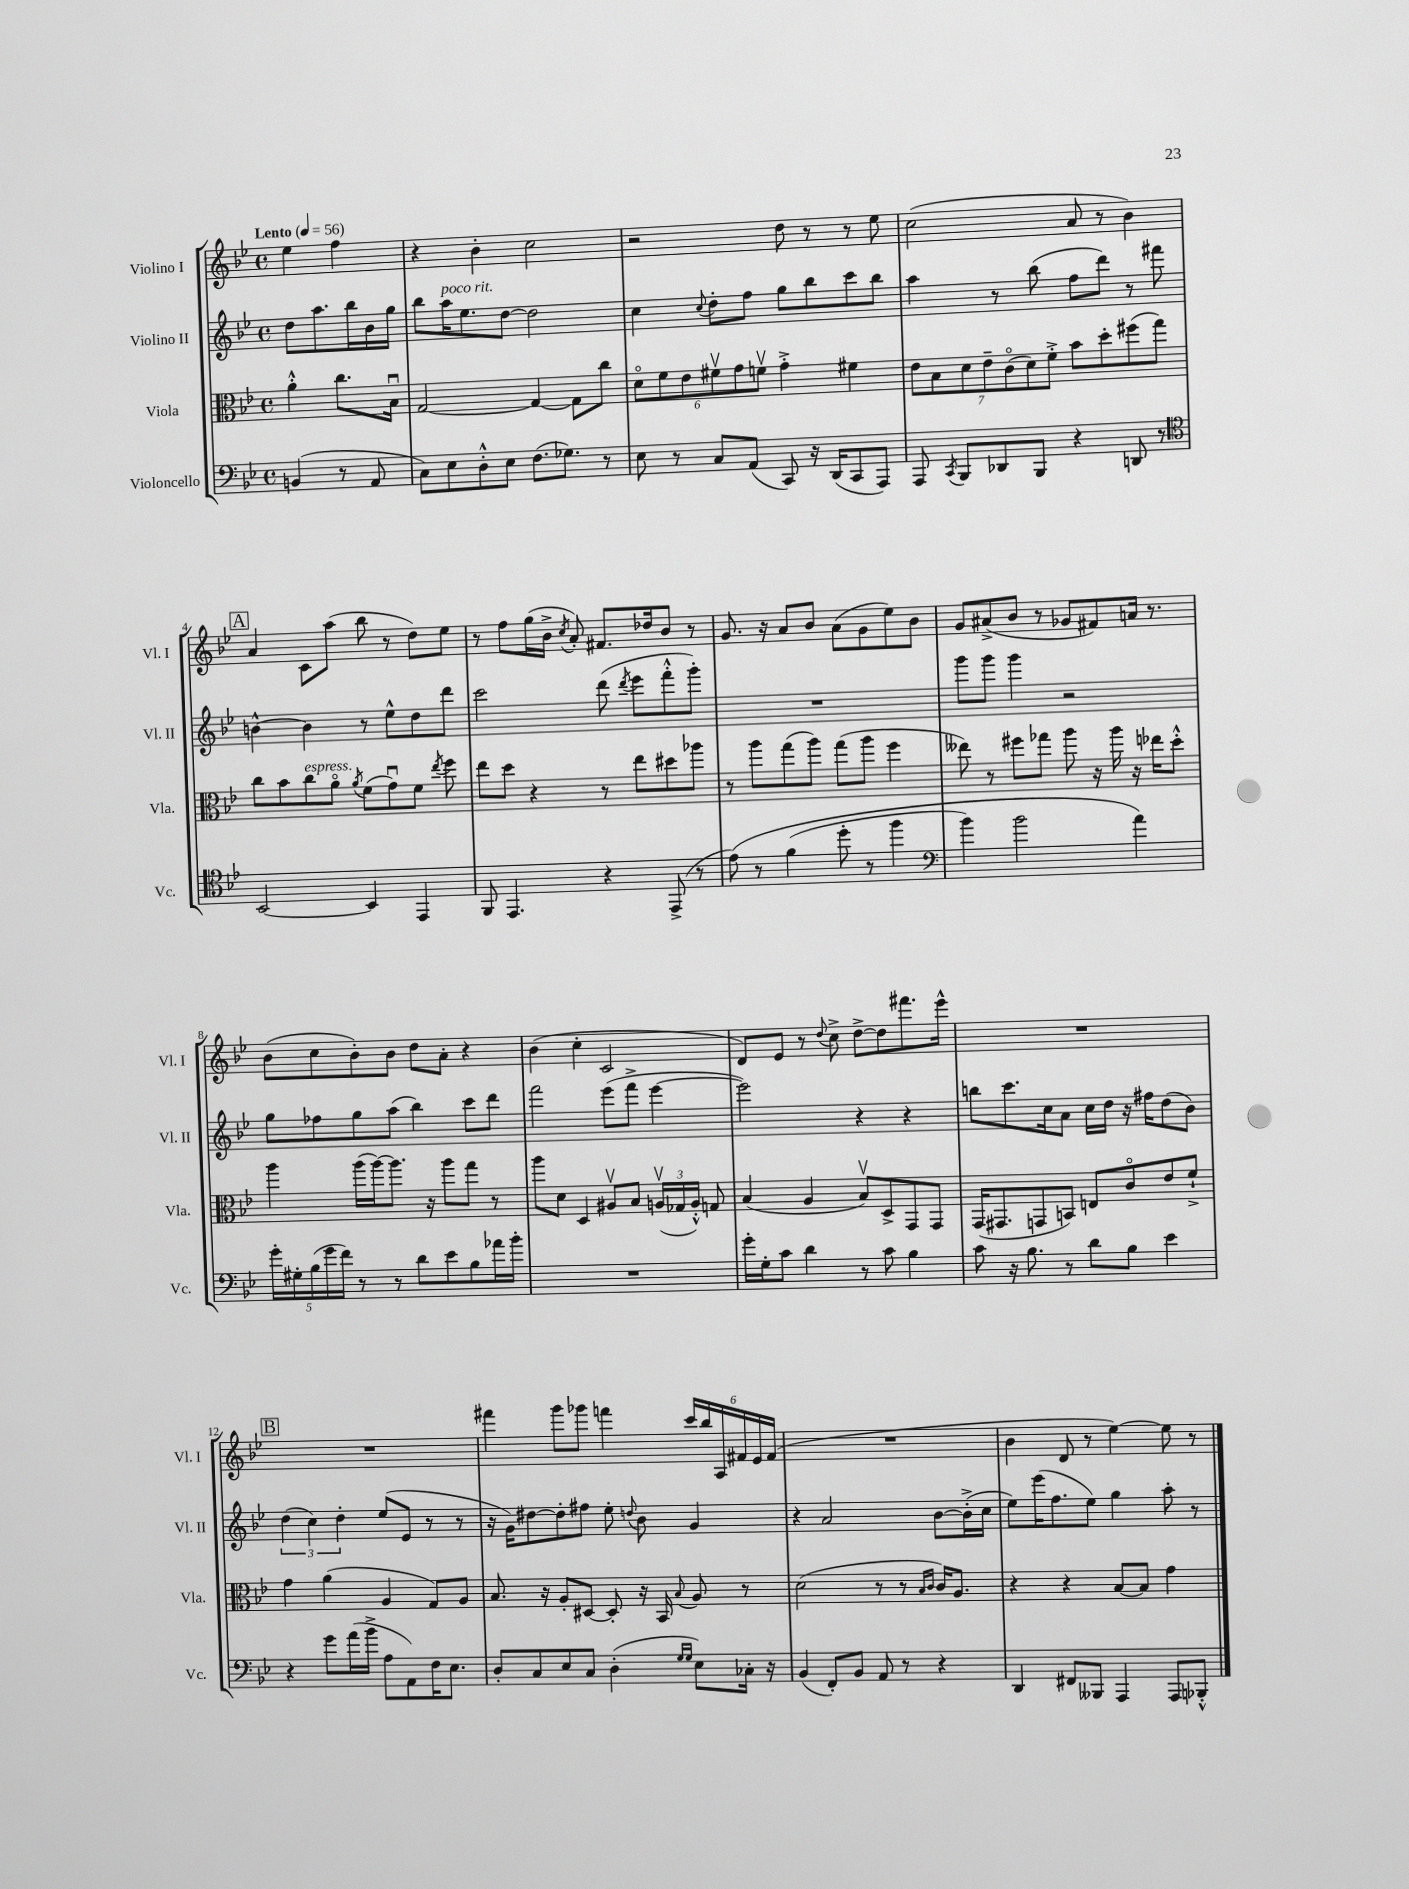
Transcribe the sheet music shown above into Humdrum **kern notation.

**kern	**kern	**kern	**kern
*staff4	*staff3	*staff2	*staff1
*clefF4	*clefC3	*clefG2	*clefG2
*k[b-e-]	*k[b-e-]	*k[b-e-]	*k[b-e-]
*M4/4	*M4/4	*M4/4	*M4/4
*met(c)	*met(c)	*met(c)	*met(c)
*MM56	*MM56	*MM56	*MM56
(4BB	4a'^^	8dd	4ee-
.	.	8.aa	.
8r	8.cc	.	4ff
.	.	16bb-	.
8AA	.	16b-	.
.	16B-u	16gg	.
=	=	=	=
8C)	[2G	8bb-	4r
8E-	.	16aa	.
.	.	8.ee-	.
8D'^^	.	.	4b-'
8E-	.	[8dd	.
(8.F	4G_	2dd]	2cc
8.G-)	.	.	.
.	8G]	.	.
8r	8cc	.	.
=	=	=	=
8E-	12do	4cc	2r
.	12f	.	.
8r	.	.	.
.	12e-	.	.
.	.	8qqcc	.
8C	12f#v	8dd'	.
.	12g	.	.
(8AA	.	8ff	.
.	12fv	.	.
8CC)	4g'^	8gg	8dd
16r	.	8bb-	8r
(16DD	.	.	.
8CC	4f#	8ccc	8r
8AAA)	.	8bb-	8ee-
=	=	=	=
8AAA	14e-	4aa	(2cc
.	14B-	.	.
8qCC	.	.	.
8BBB-	.	.	.
.	14d	.	.
.	14e-~	.	.
8DD-	.	8r	.
.	(14co	.	.
.	14d)	.	.
8BBB-	.	(8bb-	.
.	14f'^	.	.
4r	8b-	8ff	8a
.	8dd'	8ddd)	8r
8DD	(8ff#	8r	4b-)
8r	8gg)	8fff#	.
=	=	=	=
*clefC4	*	*	*
[2BB-	8cc	[4b^^	4a
.	8b-	.	.
.	8cc	4b]	8c
.	8ao	.	(8aa
.	8qa	.	.
4BB-]	(8f	8r	8bb-
.	8gu)	8ee-^^	8r
4EE-	8f	8dd	8dd)
.	8qee-	.	.
.	8ff	8ddd	8ee-
=	=	=	=
8FF	8ee-	2ccc	8r
4.EE-	8dd	.	8ff
.	4r	.	(16gg
.	.	.	16b-^
.	.	.	8qcc
.	.	.	8a')
4r	8r	(8ddd	8.f#
.	.	8qddd	.
.	8ee-	8eee-	.
.	.	.	16dd-
(8EE-^	8dd#	8fff'^^	8b-
8r	8aa-	8ggg')	8r
=	=	=	=
&(8e-)	8r	1r	8.g
8r	8aa	.	.
.	.	.	16r
(4f	(8gg	.	8a
.	8aa)	.	8b-
8dd'	(8gg	.	(8a
8r	8aa	.	8g
4ff	4ff	.	8ee-)
.	.	.	8b-
=	=	=	=
*clefF4	*	*	*
4b-)	8ee--)	8ggg	8g
.	8r	8ggg	(8a#^
2b-	8ff#	4ggg	8b-
.	8gg-	.	8r
.	8aa	2r	8g-
.	16r	.	8f#)
.	16aa	.	.
4a&)	16r	.	16a
.	16ee-	.	8.r
.	8dd'^^	.	.
=	=	=	=
20g'	4aa	8gg	(8b-
20G#'	.	.	.
(20B-	.	.	.
.	.	8ff-	8cc
20g	.	.	.
20f)	.	.	.
8r	(16aa	8gg	8b-')
.	[16aa)	.	.
8r	8.aa]	(8aa	8b-
8d	.	4bb-)	8dd
.	16r	.	.
8e-	8aa	.	8a'
8B-	8gg	8ccc	4r
16a-	8r	8ddd	.
16b-'	.	.	.
=	=	=	=
1r	8aa	2fff	(4b-
.	8d	.	.
.	4D	.	4cc'
.	8A#v	(8eee-	2c
.	8B-	8fff^	.
.	(24Av	[4eee-	.
.	24G-	.	.
.	24A'^^)	.	.
.	8G	.	.
=	=	=	=
16g'	(4B-	2eee-])	8d)
16G'	.	.	.
8c	.	.	8e-
4d	4A	.	8r
.	.	.	8qqdd
.	.	.	8cc^
8r	8B-v)	4r	[8dd^
8c	8D^	.	8dd]
4B-	8GG	4r	8.fff#
.	8GG	.	.
.	.	.	16eee-^^
=	=	=	=
8c	(16GG	8bb	1r
.	8.GG#	.	.
16r	.	8.ccc	.
8.B-	.	.	.
.	8GG	.	.
.	.	16cc	.
8r	8BB)	8a	.
8d	8E	16cc	.
.	.	16dd	.
8B-	8co	16r	.
.	.	16ff#	.
4e-	8e-	(8dd	.
.	8f`^	8b-)	.
=	=	=	=
4r	4g	(6dd	1r
.	.	6cc)	.
8g	(4a	.	.
.	.	6dd'	.
(16a	.	.	.
16b-^	.	.	.
8A	4A	(8ee-	.
8AA)	.	8e-	.
16F	8G)	8r	.
8.E-	.	.	.
.	8A	8r	.
=	=	=	=
8D'	8.B-	16r	4fff#
.	.	16g)	.
8C	.	[8dd#	.
.	16r	.	.
8E-	8A'	8dd#']	8ggg
8C	[8D#	8ff#	8ggg-
(4D'	8D#']	8ee-'	4fff
.	.	8qqdd	.
.	16r	8b-	.
.	16BB-	.	.
16qqG	.	.	.
16qqG	8qqB-	.	.
8E-)	8A	4g	24ccc
.	.	.	24bb-
.	.	.	24A
16C-'	8r	.	24f#
.	.	.	24e-
16r	.	.	.
.	.	.	(24f#
=	=	=	=
(4BB-	(2d	4r	1r
8FF')	.	2a	.
8BB-	.	.	.
8AA	8r	.	.
8r	8r	.	.
.	16qqB-	.	.
.	16qqc	.	.
4r	16c)	[8b-	.
.	8.A	.	.
.	.	(16b-'^]	.
.	.	16cc	.
=	=	=	=
4DD	4r	8ee-)	4b-
.	.	(16eee-	.
.	.	8.ff	.
8FF#	4r	.	8d
8BBB--	.	8ee-)	8r
4AAA	[8B-	4gg	[4ee-)
.	8B-]	.	.
8AAA	4g	8aa'	8ee-]
8BBB-'^^	.	8r	8r
==	==	==	==
*-	*-	*-	*-
